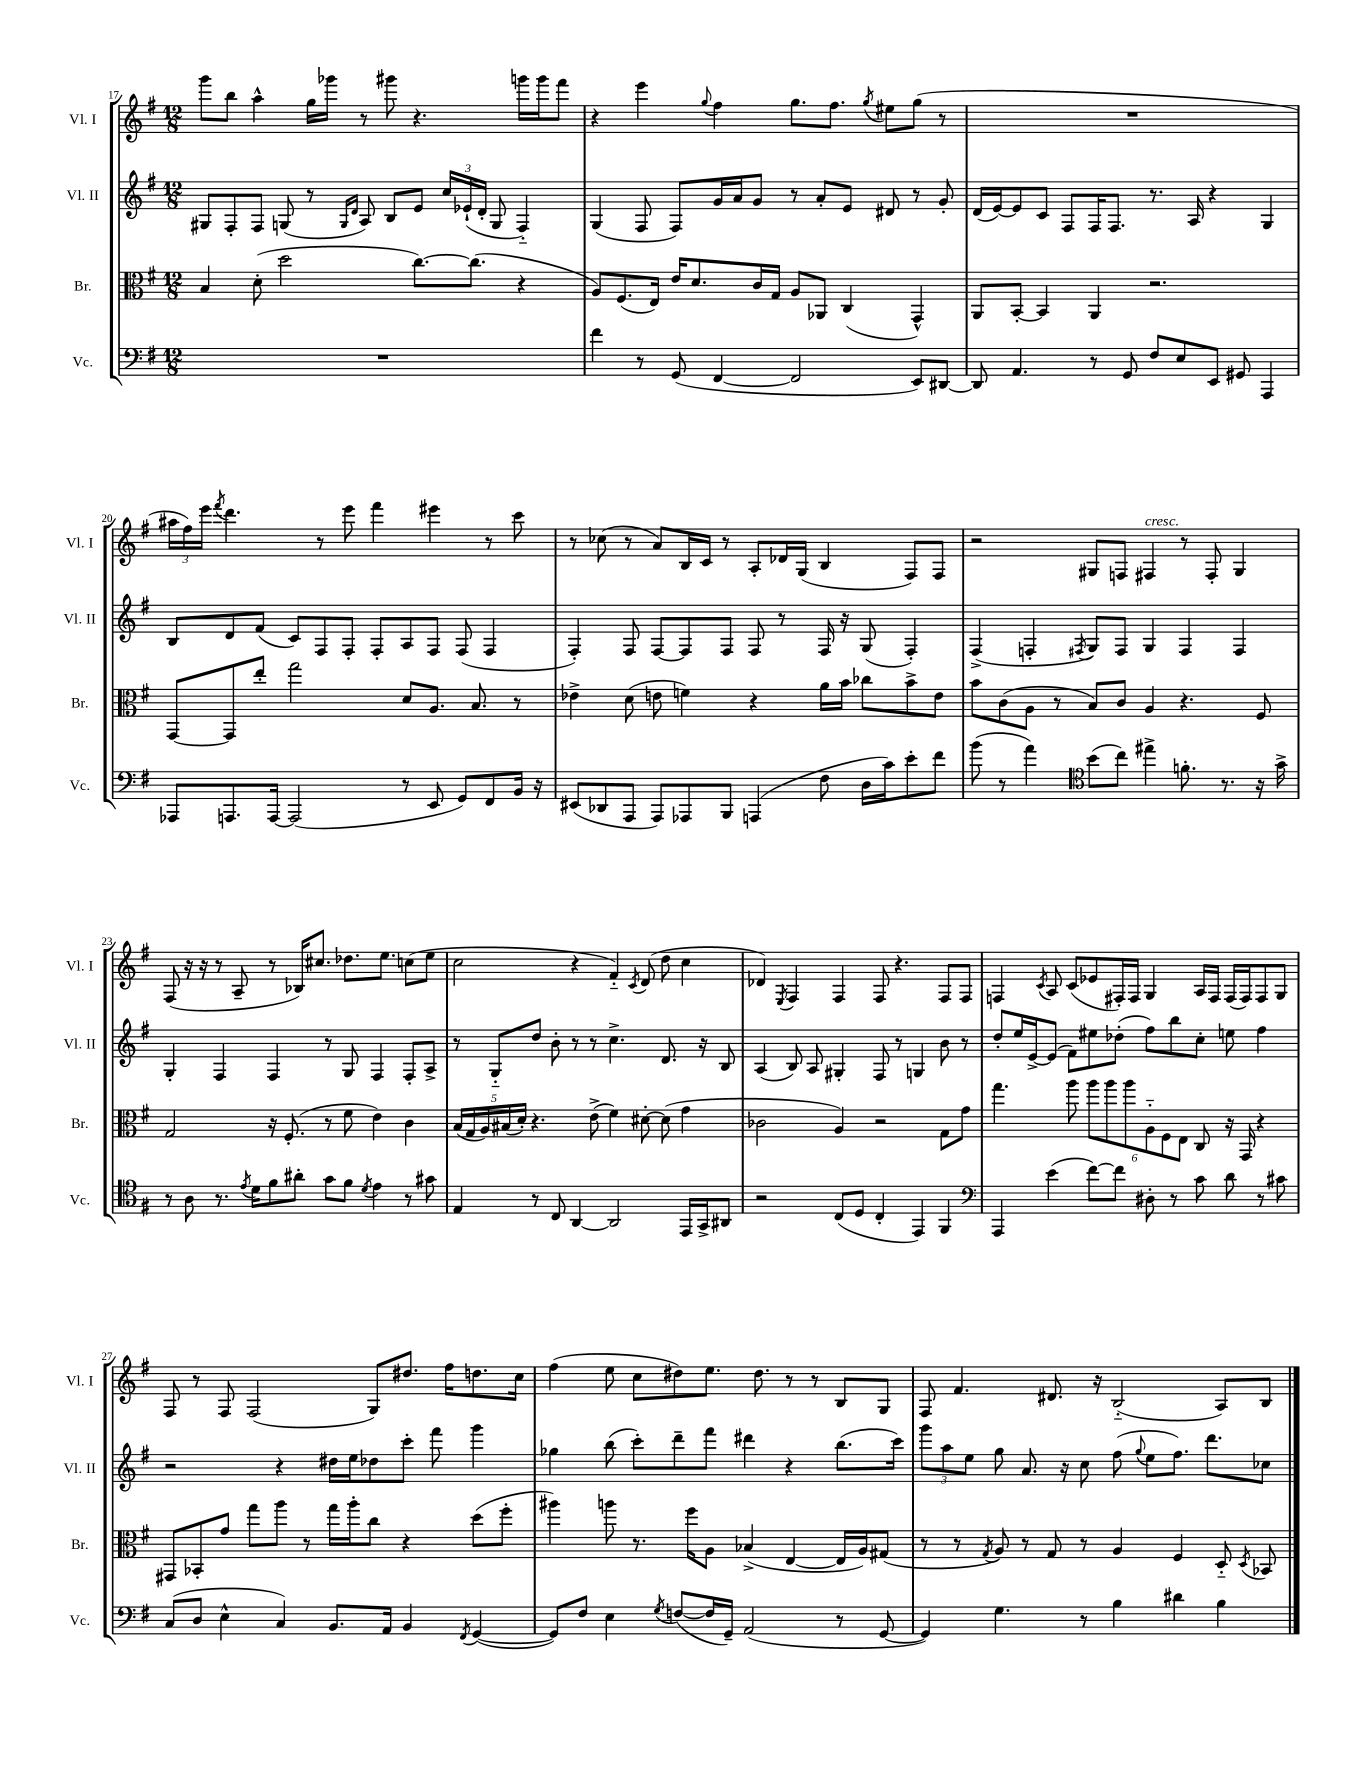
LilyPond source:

<<
\new StaffGroup <<
\new Staff = "s0" \with { instrumentName = "Vl. I" shortInstrumentName = "Vl. I" } {
    \clef treble \key g \major \numericTimeSignature \time 12/8
    \autoBeamOff g'''8[ b''8] a''4-^ g''16[ ges'''16] r8 gis'''8 r4. g'''16[ g'''16 fis'''8] |
    r4 e'''4 \appoggiatura { g''8 } fis''4 g''8.[ fis''8.] \acciaccatura { g''8 } eis''8[ g''8]( r8 |
    R1. |
    \tuplet 3/2 { ais''16[ fis''16) e'''16] } \acciaccatura { fis'''8 } d'''4. r8 e'''8 fis'''4 eis'''4 r8 c'''8 |
    r8 ces''8( r8 a'8[) b16 c'16] r8 a8[-. des'16 g16]( b4 fis8[) fis8] |
    r2 gis8[ f8] fis4^\markup { \italic "cresc." } r8 fis8-. gis4 |
    fis8( r16 r16 r8 a8-- r8 bes16[) cis''8.] des''8.[ e''8.] c''8[( e''8] |
    c''2 r4 fis'4-_) \acciaccatura { c'8 } d'8( d''8 c''4 |
    des'4) \acciaccatura { e8 } fis4 fis4 fis8 r4. fis8[ fis8] |
    f4 \acciaccatura { c'8 } a8 c'8[( ees'8 fis16-.) fis16] g4 a16[ fis16] fis16[( fis16) fis8 g8] |
    fis8 r8 fis8 fis2( g8[) dis''8.] fis''16[ d''8. c''16] |
    fis''4( e''8 c''8[ dis''8) e''8.] dis''8. r8 r8 b8[ g8] |
    fis8 fis'4. dis'8. r16 b2-_( a8[) b8] \bar "|." |
}
\new Staff = "s1" \with { instrumentName = "Vl. II" shortInstrumentName = "Vl. II" } {
    \clef treble \key g \major \numericTimeSignature \time 12/8
    \autoBeamOff gis8[ fis8-. fis8] g8( r8 \grace { g16[ d'16] } a8) b8[ e'8] \tuplet 3/2 { c''16[ ees'16-!( d'16]-. } g8 fis4-_) |
    g4( fis8 fis8[) g'16 a'16 g'8] r8 a'8[-. e'8] dis'8 r8 g'8-. |
    d'16[( e'16~) e'8 c'8] fis8[ fis16 fis8.] r8. a16 r4 g4 |
    b8[ d'8 fis'8]( c'8[) fis8 fis8]-. fis8[-. a8 fis8] fis8( fis4 |
    fis4-.) fis8 fis8[~ fis8 fis8] fis8 r8 fis16 r16 g8( fis4-.) |
    fis4->( f4-. \acciaccatura { fis8 } g8[) fis8] g4 fis4 fis4 |
    g4-. fis4 fis4 r8 g8 fis4 fis8[-. a8]-> |
    r8 g8[-_ d''8] b'8-. r8 r8 c''4.-> d'8. r16 b8 |
    a4( b8) a8 gis4-. fis8 r8 g4 b'8 r8 |
    d''8[-. e''16 e'16~-> e'8]( fis'8[) eis''8 des''8]-.( fis''8[) b''8 c''8]-. e''8 fis''4 |
    r2 r4 dis''16[ e''16 des''8 c'''8]-. fis'''8 g'''4 |
    ges''4 b''8( c'''8[-.) d'''8-- fis'''8] dis'''4 r4 b''8.[( c'''16]) |
    \tuplet 3/2 { g'''8[ a''8 e''8] } g''8 a'8. r16 c''8 fis''8( \appoggiatura { g''8 } e''8[ fis''8.]) d'''8.[ ces''8] \bar "|." |
}
\new Staff = "s2" \with { instrumentName = "Br." shortInstrumentName = "Br." } {
    \clef alto \key g \major \numericTimeSignature \time 12/8
    \autoBeamOff b4 d'8-.( d''2 c''8.[~) c''8.]( r4 |
    a8[) fis8.( e16]) e'16[ d'8. c'16 g16] a8[ aes,8] c4( g,4-^) |
    a,8[ b,8]~-. b,4 a,4 r2. |
    g,8[~ g,8 e''8]-. g''2 d'8[ a8.] b8. r8 |
    ees'4-> d'8( e'8 f'4) r4 a'16[ b'16] ces''8[ b'8-> e'8] |
    b'8[ c'8( a8] r8 b8[) c'8] a4 r4. fis8 |
    g2 r16 fis8.-.( r8 fis'8 e'4) c'4 |
    \tuplet 5/4 { b16[( g16 a16) bis16( d'16]-.) } r4. e'8->( fis'4) dis'8~-. dis'8( g'4 |
    ces'2 a4) r2 g8[ g'8] |
    g''4. a''8 \tuplet 6/4 { a''8[ a''8 a''8 a8-_ fis8 e8] } c8 r16 g,16 r4 |
    gis,8[ bes,8-. g'8] g''8[ a''8] r8 g''16[ a''16-. c''8] r4 d''8[( fis''8]-. |
    ais''4) a''8 r8. fis''16[ a8] bes4->( e4~ e16[ a16) gis8]( |
    r8 r8 \acciaccatura { g8 } a8) r8 g8 r8 a4 fis4 d8-_ \acciaccatura { d8 } bes,8 \bar "|." |
}
\new Staff = "s3" \with { instrumentName = "Vc." shortInstrumentName = "Vc." } {
    \clef bass \key g \major \numericTimeSignature \time 12/8
    \autoBeamOff R1. |
    fis'4 r8 g,8( fis,4~ fis,2 e,8[) dis,8]~ |
    dis,8 a,4. r8 g,8 fis8[ e8 e,8] gis,8 a,,4 |
    aes,,8[ a,,8. a,,16]~ a,,2( r8 e,8 g,8[) fis,8 b,16] r16 |
    eis,8[( des,8 a,,8] a,,8[) aes,,8 b,,8] a,,4( fis8 d16[ c'16) e'8-. fis'8] |
    b'8( r8 a'4) \clef tenor b'8[( c''8]) eis''4-> f'8.-. r8. r16 g'16-> |
    r8 a8 r8. \acciaccatura { e'8 } d'16[ fis'8 ais'8]-. g'8[ fis'8] \acciaccatura { d'8 } e'4 r8 gis'8 |
    e4 r8 c8 a,4~ a,2 e,16[ g,16-> ais,8] |
    r2 c8[( d8] c4-. e,4) fis,4 |
    \clef bass a,,4 e'4( fis'8[~) fis'8] dis8-. r8 c'8 d'8 r8 cis'8 |
    c8[( d8] e4-^ c4) b,8.[ a,16] b,4 \acciaccatura { fis,8 } g,4~( |
    g,8[) fis8] e4 \acciaccatura { g8 } f8[~( f16 g,16]--) a,2( r8 g,8~ |
    g,4) g4. r8 b4 dis'4 b4 \bar "|." |
}
>>
>>
\layout { \context { \Score currentBarNumber = #17 } }
